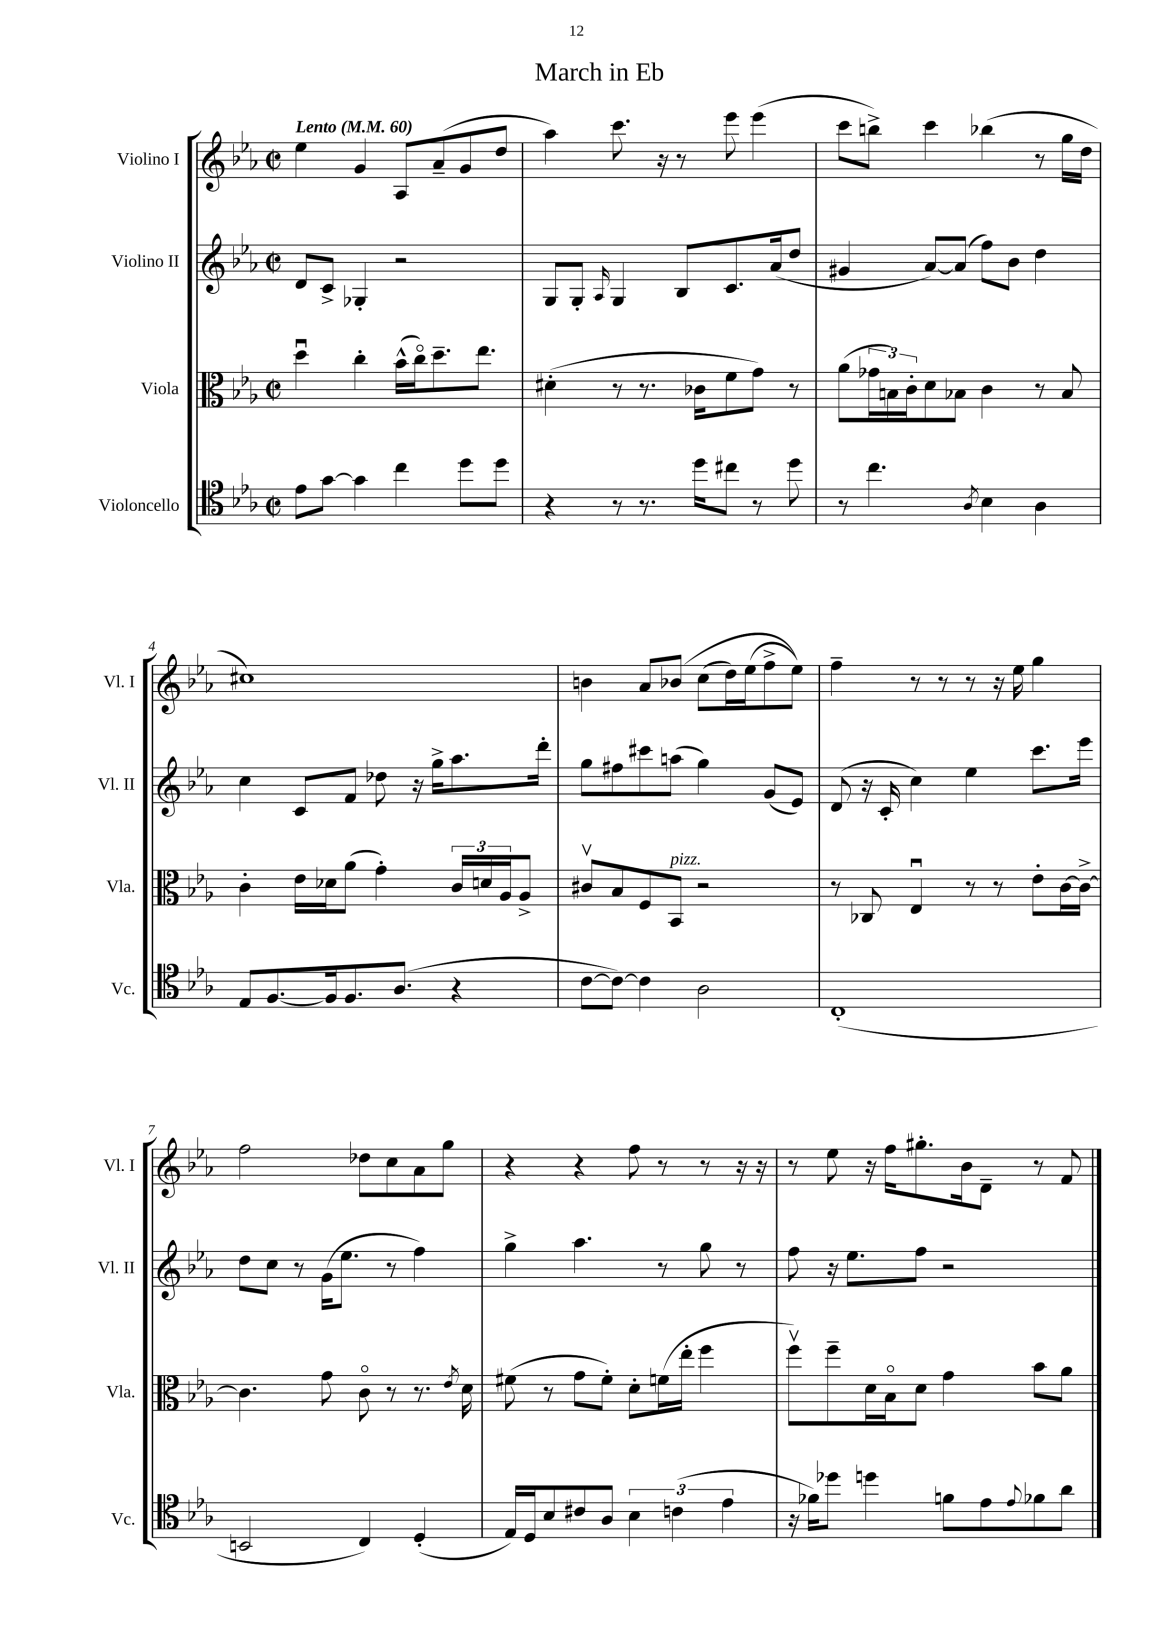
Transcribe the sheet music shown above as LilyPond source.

\header { title = "March in Eb" }
<<
\new StaffGroup <<
\new Staff = "s0" \with { instrumentName = "Violino I" shortInstrumentName = "Vl. I" } {
    \clef treble \key ees \major \defaultTimeSignature \time 2/2 \tempo "Lento" 4 = 60
    ees''4 g'4 aes8 aes'8--( g'8 d''8 |
    aes''4) c'''8. r16 r8 ees'''8 ees'''4( |
    c'''8 b''8->) c'''4 bes''4( r8 g''16 d''16 |
    cis''1) |
    b'4 aes'8 bes'8\( c''8( d''16) ees''16( f''8-> ees''8)\) |
    f''4-- r8 r8 r8 r16 ees''16 g''4 |
    f''2 des''8 c''8 aes'8 g''8 |
    r4 r4 f''8 r8 r8 r16 r16 |
    r8 ees''8 r16 f''16 gis''8.-. bes'16 d'8-- r8 f'8 \bar "|." |
}
\new Staff = "s1" \with { instrumentName = "Violino II" shortInstrumentName = "Vl. II" } {
    \clef treble \key ees \major \defaultTimeSignature \time 2/2
    d'8 c'8-> ges4-. r2 |
    g8 g8-. \grace { aes16 } g4 bes8 c'8. aes'16( d''8 |
    gis'4 aes'8~) aes'8( f''8) bes'8 d''4 |
    c''4 c'8 f'8 des''8 r16 g''16-> aes''8. d'''16-. |
    g''8 fis''8 cis'''8 a''8( g''4) g'8( ees'8) |
    d'8( r16 c'16-. c''4) ees''4 c'''8. ees'''16 |
    d''8 c''8 r8 g'16( ees''8. r8 f''4) |
    g''4-> aes''4. r8 g''8 r8 |
    f''8 r16 ees''8. f''8 r2 \bar "|." |
}
\new Staff = "s2" \with { instrumentName = "Viola" shortInstrumentName = "Vla." } {
    \clef alto \key ees \major \defaultTimeSignature \time 2/2
    d''4\downbow c''4-. bes'16-^( c''16\flageolet) d''8.-- ees''8. |
    dis'4-.( r8 r8. ces'16 f'8 g'8) r8 |
    aes'8( \tuplet 3/2 { ges'16 b16) c'16-. } d'8 bes8 c'4 r8 bes8 |
    c'4-. ees'16 des'16 aes'8( g'4-.) \tuplet 3/2 { c'16 d'16 aes16 } aes8-> |
    cis'8\upbow bes8 f8 bes,8^\markup { \italic "pizz." } r2 |
    r8 ces8 ees4\downbow r8 r8 ees'8-. c'16~ c'16~-> |
    c'4. g'8 c'8\flageolet r8 r8. \acciaccatura { ees'8 } d'16 |
    fis'8( r8 g'8 fis'8-.) d'8-. f'16( ees''16-. f''4 |
    f''8\upbow) f''8-- d'16 bes16\flageolet d'8 g'4 bes'8 aes'8 \bar "|." |
}
\new Staff = "s3" \with { instrumentName = "Violoncello" shortInstrumentName = "Vc." } {
    \clef tenor \key ees \major \defaultTimeSignature \time 2/2
    ees'8 g'8~ g'4 c''4 d''8 d''8 |
    r4 r8 r8. d''16 cis''8 r8 d''8 |
    r8 c''4. \acciaccatura { aes8 } bes4 aes4 |
    ees8 f8.~ f16 f8. aes8.( r4 |
    c'8~ c'8~) c'4 aes2 |
    c1-.( |
    b,2 c4) d4-.( |
    ees16) d16 bes8 cis'8 aes8 \tuplet 3/2 { bes4 c'4( ees'4 } |
    r16 fes'16) des''8 d''4 f'8 ees'8 \appoggiatura { ees'8 } fes'8 aes'8 \bar "|." |
}
>>
>>
